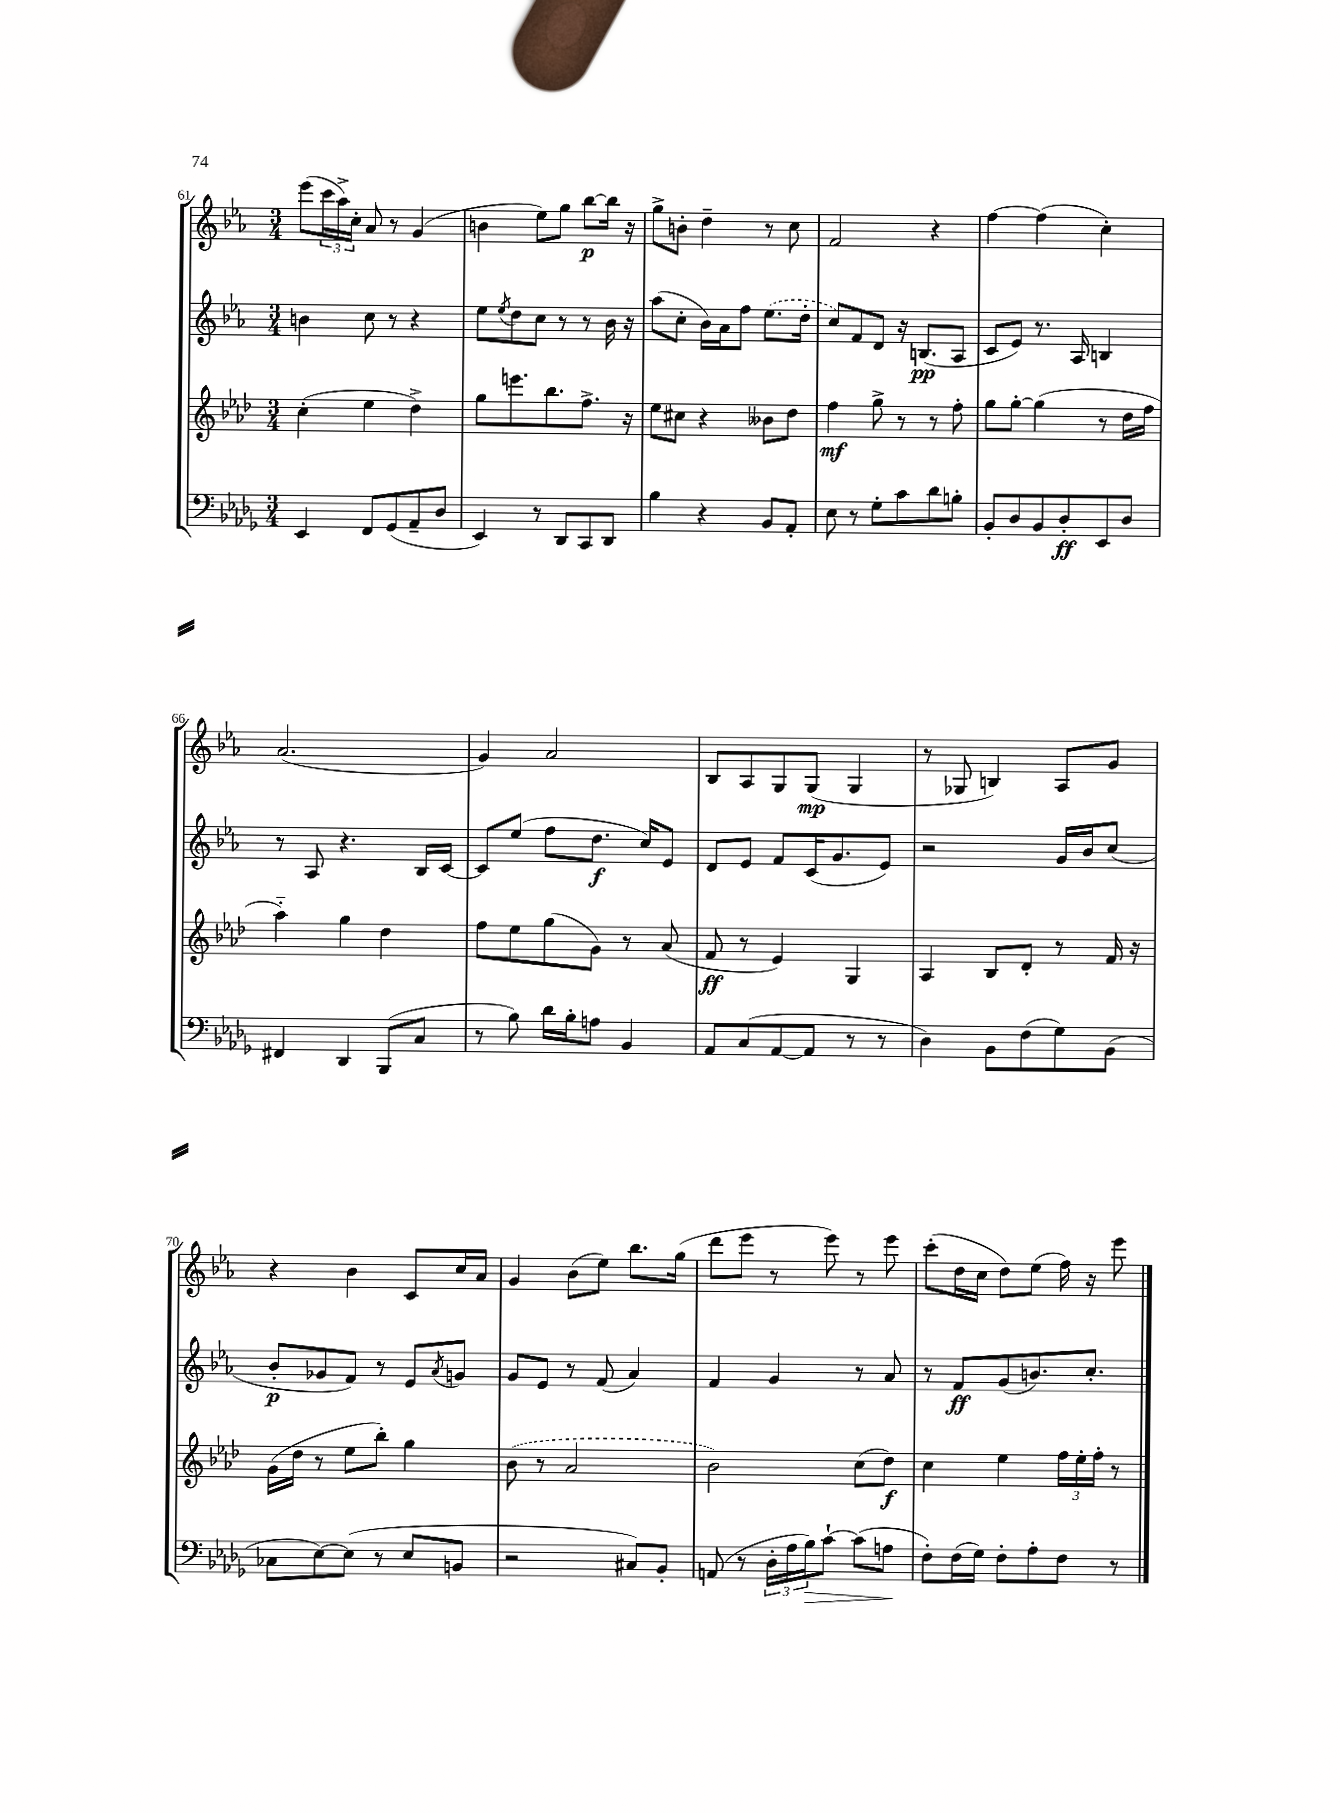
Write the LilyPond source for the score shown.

<<
\new StaffGroup <<
\new Staff = "s0" {
    \clef treble \key ees \major \numericTimeSignature \time 3/4
    ees'''8( \tuplet 3/2 { c'''16 aes''16->) c''16-. } aes'8 r8 g'4( |
    b'4 ees''8) g''8 bes''8~\p bes''16 r16 |
    g''8-> b'8-. d''4-- r8 c''8 |
    f'2 r4 |
    f''4~ f''4( c''4-.) |
    aes'2.( |
    g'4) aes'2 |
    bes8 aes8 g8 g8\mp( g4 |
    r8 ges8 b4) aes8 g'8 |
    r4 bes'4 c'8 c''16 aes'16 |
    g'4 bes'8( ees''8) bes''8. g''16( |
    d'''8 ees'''8 r8 ees'''8) r8 ees'''8 |
    c'''8-.( d''16 c''16 d''8) ees''8( f''16) r16 ees'''8 \bar "|." |
}
\new Staff = "s1" {
    \clef treble \key ees \major \numericTimeSignature \time 3/4
    b'4 c''8 r8 r4 |
    ees''8 \acciaccatura { ees''8 } d''8 c''8 r8 r8 bes'16 r16 |
    aes''8( c''8-. bes'16) aes'16 f''8 \once \slurDashed ees''8.( d''16-. |
    c''8) f'8 d'8 r16 b8.\pp( aes8 |
    c'8 ees'8) r8. aes16 b4 |
    r8 aes8 r4. bes16 c'16~ |
    c'8 ees''8( f''8 d''8.\f c''16) ees'8 |
    d'8 ees'8 f'8 c'16( g'8. ees'8) |
    r2 g'16 bes'16 c''8( |
    bes'8-.\p ges'8 f'8) r8 ees'8 \acciaccatura { aes'8 } g'8 |
    g'8 ees'8 r8 f'8( aes'4) |
    f'4 g'4 r8 aes'8 |
    r8 f'8\ff g'8( b'8.) c''8.-. \bar "|." |
}
\new Staff = "s2" {
    \clef treble \key aes \major \numericTimeSignature \time 3/4
    c''4-.( ees''4 des''4->) |
    g''8 e'''8. bes''8. f''8.-> r16 |
    ees''8 cis''8 r4 beses'8 des''8 |
    f''4\mf g''8-> r8 r8 f''8-. |
    g''8 g''8~-. g''4( r8 des''16 f''16 |
    aes''4-_) g''4 des''4 |
    f''8 ees''8 g''8( g'8) r8 aes'8( |
    f'8\ff r8 ees'4) g4 |
    aes4 bes8 des'8-. r8 f'16 r16 |
    g'16( des''16 r8 ees''8 bes''8-.) g''4 |
    \once \slurDashed bes'8( r8 aes'2 |
    bes'2) c''8( des''8\f) |
    c''4 ees''4 \tuplet 3/2 { f''16 ees''16-. f''16-. } r8 \bar "|." |
}
\new Staff = "s3" {
    \clef bass \key des \major \numericTimeSignature \time 3/4
    ees,4 f,8 ges,8( aes,8-- des8 |
    ees,4) r8 des,8 c,8 des,8 |
    bes4 r4 bes,8 aes,8-. |
    ees8 r8 ges8-. c'8 des'8 b8-. |
    bes,8-. des8 bes,8 des8-.\ff ees,8 des8 |
    fis,4 des,4 bes,,8( c8 |
    r8 bes8) des'16 bes16-. a8 bes,4 |
    aes,8 c8( aes,8~ aes,8 r8 r8 |
    des4) bes,8 f8( ges8) bes,8( |
    ces8 ees8~) ees8( r8 ees8 b,8 |
    r2 cis8) bes,8-. |
    a,8( r8 \tuplet 3/2 { des16-. aes16 bes16\>) } c'8~-! c'8( a8\! |
    f8-.) f16( ges16) f8-. aes8-. f8 r8 \bar "|." |
}
>>
>>
\layout { \context { \Score currentBarNumber = #61 } }
